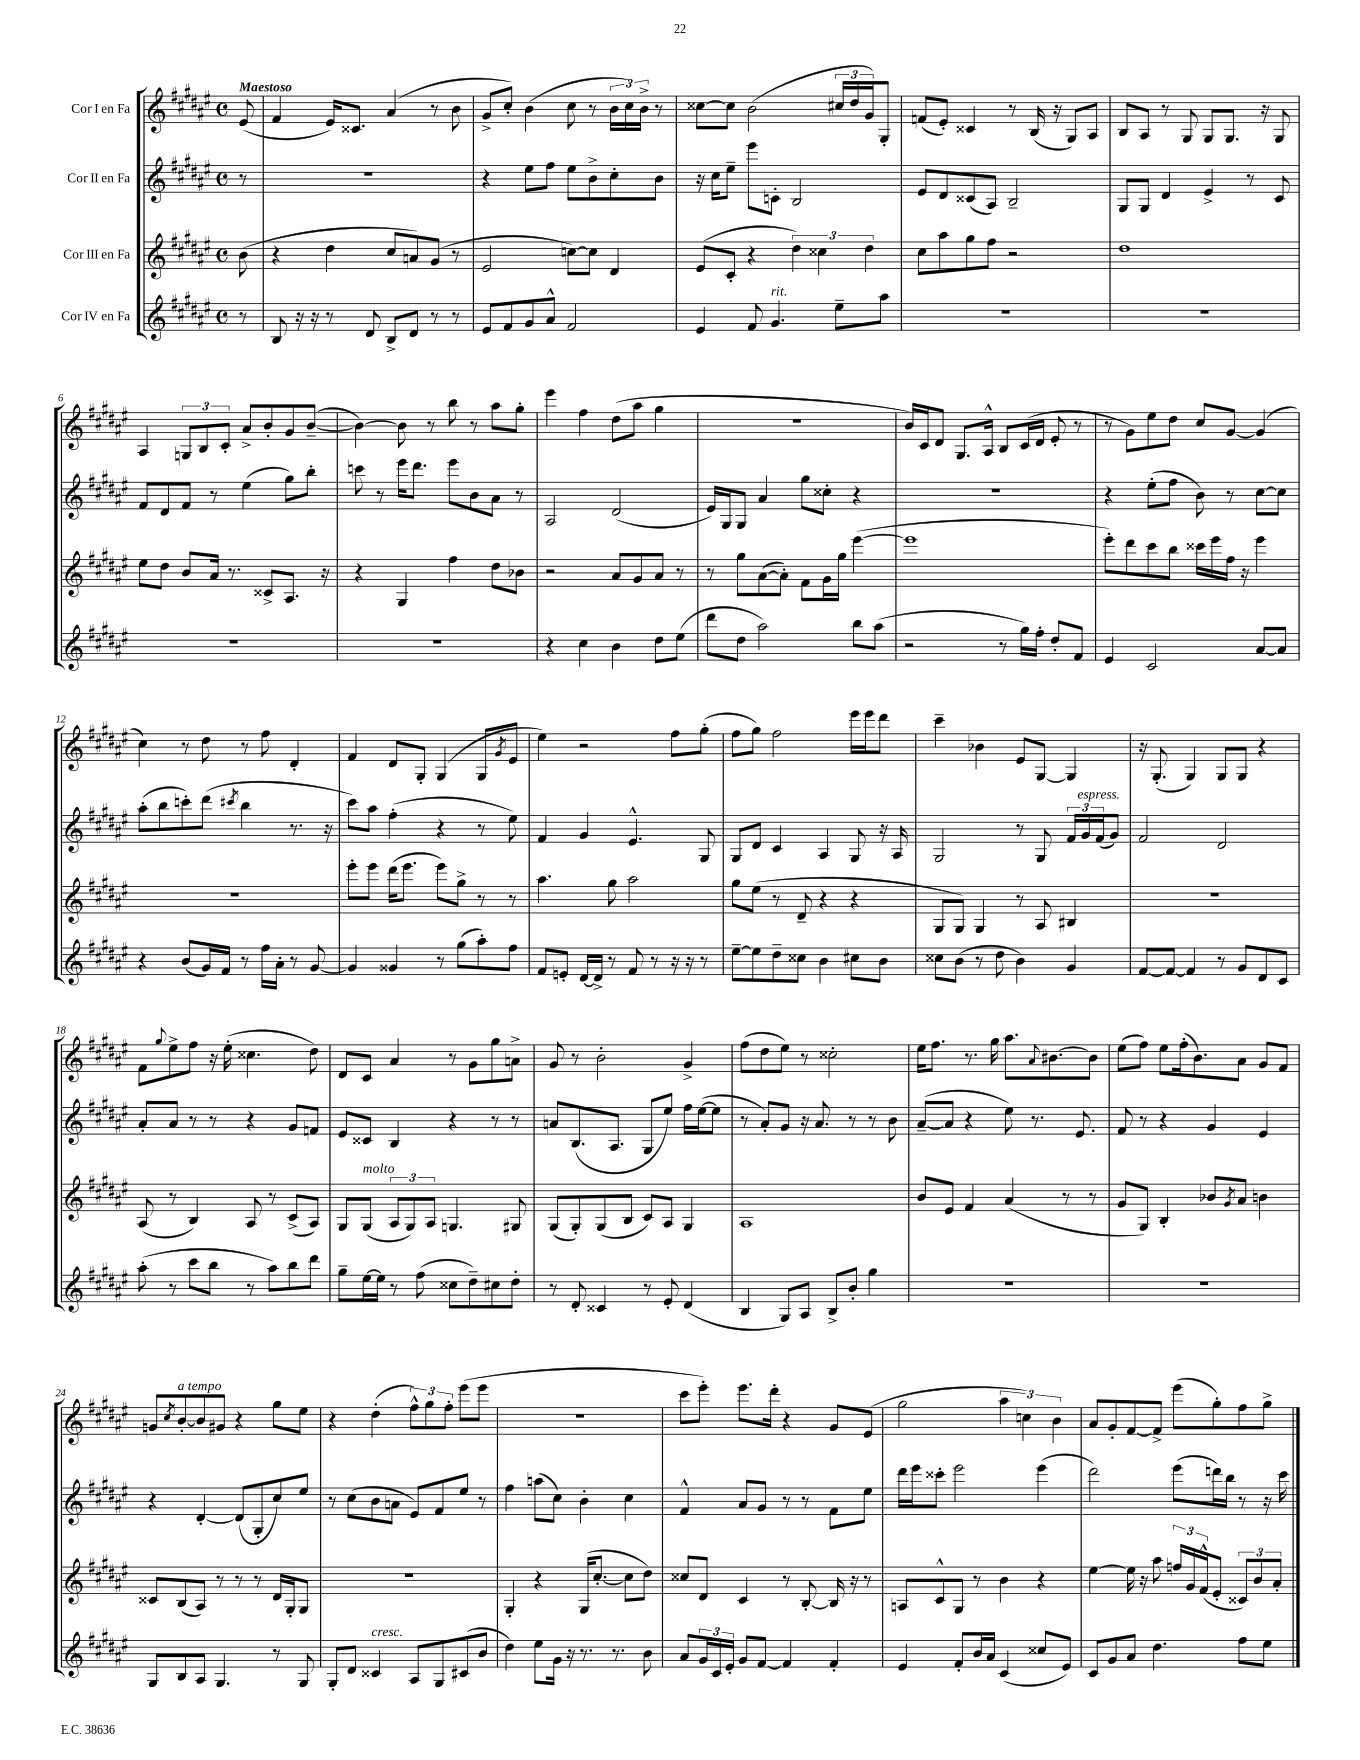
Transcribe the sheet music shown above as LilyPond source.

<<
\new StaffGroup <<
\new Staff = "s0" \with { instrumentName = "Cor I en Fa" } {
    \clef treble \key fis \major \defaultTimeSignature \time 4/4 \partial 8 \tempo "Maestoso"
    eis'8( |
    fis'4 eis'16) cisis'8. ais'4( r8 b'8 |
    gis'8-> cis''8-.) b'4( cis''8 r8 \tuplet 3/2 { b'16 cis''16) b'16-> } r8 |
    cisis''8~ cisis''8 b'2( \tuplet 3/2 { cis''16 dis''16 gis'16) } gis8-. |
    f'8( eis'8-.) cisis'4 r8 b16( r16 gis8) ais8 |
    b8 ais8 r8 gis8 gis8 gis8. r16 gis8 |
    ais4 \tuplet 3/2 { g8 b8 cis'8-. } ais'8-> b'8-. gis'8 b'8~--( |
    b'4~) b'8 r8 b''8 r8 ais''8 gis''8-. |
    eis'''4 fis''4 dis''8( ais''8 gis''4 |
    R1 |
    b'16) cis'16 dis'8 gis8. ais16-^ b8 cis'16( dis'16 eis'8-. r8 |
    r8 gis'8) eis''8 dis''8 cis''8 gis'8~ gis'4( |
    cis''4) r8 dis''8 r8 fis''8 dis'4-. |
    fis'4 dis'8 gis8-. gis4( gis8 \acciaccatura { gis'8 } eis'8 |
    eis''4) r2 fis''8 gis''8-.( |
    fis''8 gis''8) fis''2 eis'''16 eis'''16 dis'''8 |
    cis'''4-- bes'4 eis'8 gis8~ gis4 |
    r16 gis8.-.( gis4) gis8 gis8 r4 |
    fis'8 \appoggiatura { gis''8 } eis''8-> fis''8 r16 eis''16-.( cisis''4. dis''8) |
    dis'8 cis'8 ais'4 r8 gis'8 gis''8 a'8-> |
    gis'8 r8 b'2-. gis'4-> |
    fis''8( dis''8 eis''8) r8 cisis''2-. |
    eis''16 fis''8. r8. gis''16 ais''8. \appoggiatura { ais'8 } bis'8.~ bis'8 |
    eis''8( fis''8) eis''8 fis''16-.( b'8.) ais'8 gis'8 fis'8 |
    g'8 \acciaccatura { cis''8 } b'8~-.^\markup { \italic "a tempo" } b'8 gis'8 r4 gis''8 eis''8 |
    r4 dis''4-.( \tuplet 3/2 { fis''8-^) gis''8 fis''8-. } eis'''8( eis'''8 |
    r1 |
    cis'''8 eis'''8-.) eis'''8. dis'''16-. r4 gis'8 eis'8( |
    gis''2 \tuplet 3/2 { ais''4 c''4) b'4 } |
    ais'8 gis'8-. fis'8~ fis'8-> eis'''8( gis''8-.) fis''8 gis''8-> \bar "|." |
}
\new Staff = "s1" \with { instrumentName = "Cor II en Fa" } {
    \clef treble \key fis \major \defaultTimeSignature \time 4/4 \partial 8
    r8 |
    R1 |
    r4 eis''8 fis''8 eis''8 b'8-> cis''8-. b'8 |
    r16 cis''16 eis''8-- eis'''8 c'8-. b2 |
    eis'8 dis'8 cisis'8( ais8) b2-- |
    gis8 gis8 dis'4 eis'4-> r8 cis'8 |
    fis'8 dis'8 fis'8 r8 eis''4( gis''8) b''8-. |
    c'''8 r8 eis'''16 dis'''8. eis'''8 b'8 ais'8 r8 |
    ais2 dis'2( |
    eis'16) gis16 gis8 ais'4 gis''8 cisis''8-. r4 |
    r1 |
    r4 eis''8-.( fis''8 b'8) r8 cis''8~ cis''8 |
    ais''8-.( b''8 c'''8-.) dis'''8( \acciaccatura { cis'''8 } b''4 r8. r16 |
    cis'''8) ais''8 fis''4-.( r4 r8 eis''8) |
    fis'4 gis'4 eis'4.-^ gis8 |
    gis8 dis'8 cis'4 ais4 gis8 r16 ais16 |
    gis2 r8 gis8 \tuplet 3/2 { fis'16 gis'16^\markup { \italic "espress." } fis'16( } gis'8) |
    fis'2 dis'2 |
    ais'8-. ais'8 r8 r8 r4 gis'8 f'8 |
    eis'8 cisis'8 b4 r4 r8 r8 |
    a'8 b8.( ais8. gis8 eis''8) fis''16 eis''16~( eis''8 |
    r8 ais'8-.) gis'8 r16 ais'8. r8 r8 b'8 |
    ais'8~--( ais'8 r4 eis''8) r8. eis'8. |
    fis'8 r8 r4 gis'4 eis'4 |
    r4 dis'4~-. dis'8( gis8-. cis''8) eis''8 |
    r8 cis''8( b'8 a'8 eis'8) fis'8 eis''8 r8 |
    fis''4 a''8( cis''8) b'4-. cis''4 |
    fis'4-^ ais'8 gis'8 r8 r8 fis'8 eis''8 |
    dis'''16 eis'''16 cisis'''8-. eis'''2 eis'''4( |
    dis'''2) eis'''8( d'''16) b''16 r8 r16 cis'''16 \bar "|." |
}
\new Staff = "s2" \with { instrumentName = "Cor III en Fa" } {
    \clef treble \key fis \major \defaultTimeSignature \time 4/4 \partial 8
    b'8( |
    r4 dis''4 cis''8 a'8) gis'8( r8 |
    eis'2 c''8~) c''8 dis'4 |
    eis'8( cis'8-. r4 \tuplet 3/2 { dis''4) cisis''4 dis''4 } |
    cis''8 ais''8 gis''8 fis''8 r2 |
    dis''1 |
    eis''8 dis''8 b'8 ais'16 r8. cisis'8-> ais8. r16 |
    r4 gis4 fis''4 dis''8 bes'8 |
    r2 ais'8 gis'8 ais'8 r8 |
    r8 gis''8 ais'8~( ais'8-.) fis'8 gis'16 gis''16 eis'''4~( |
    eis'''1 |
    eis'''8-.) dis'''8 cis'''8 b''8 cisis'''16 eis'''16 fis''16 r16 eis'''4 |
    R1 |
    eis'''8-. eis'''8 dis'''16( eis'''8. eis'''8) gis''8-> r8 r8 |
    ais''4. gis''8 ais''2 |
    gis''8 eis''8( r8 dis'8-- r4 r4 |
    gis8 gis8) gis4 r8 ais8 bis4 |
    R1 |
    ais8( r8 b4) ais8 r8 cis'8->( ais8) |
    gis8 gis8^\markup { \italic "molto" }( \tuplet 3/2 { ais8 gis8) ais8 } g4. gis8 |
    gis8( gis8-.) gis8( b8 cis'8) ais8 gis4 |
    ais1 |
    b'8 eis'8 fis'4 ais'4( r8 r8 |
    gis'8 gis8) b4-. bes'8 \acciaccatura { gis'8 } ais'8 b'4 |
    cisis'8 b8( ais8) r8 r8 r8 dis'16 gis16-. gis8 |
    R1 |
    gis4-. r4 gis16( cis''8.~-. cis''8 dis''8) |
    cisis''8 dis'8 cis'4 r8 b8~-. b16 r16 r8 |
    a8 cis'8-^ gis8 r8 b'4 r4 |
    eis''4~ eis''16 r16 ais''8 \tuplet 3/2 { f''16 gis'16 fis'16-^( } eis'8-. \tuplet 3/2 { cisis'8) b'8 ais'8-. } \bar "|." |
}
\new Staff = "s3" \with { instrumentName = "Cor IV en Fa" } {
    \clef treble \key fis \major \defaultTimeSignature \time 4/4 \partial 8
    r8 |
    b8 r16 r16 r8 dis'8 b8-> dis'8 r8 r8 |
    eis'8 fis'8 gis'8 ais'8-^ fis'2 |
    eis'4 fis'8 gis'4.^\markup { \italic "rit." } eis''8-- ais''8 |
    R1 |
    R1 |
    R1 |
    R1 |
    r4 cis''4 b'4 dis''8 eis''8( |
    dis'''8 dis''8 ais''2) b''8 ais''8( |
    r2 r8 gis''16) fis''16-. dis''8-. fis'8 |
    eis'4 cis'2 ais'8~ ais'8 |
    r4 b'8( gis'16) fis'16 r8 fis''16 ais'16-. r8 gis'8~ |
    gis'4 gisis'4 r8 gis''8( ais''8-.) fis''8 |
    fis'8 e'8-. dis'16~ dis'16-> r8 fis'8 r8 r16 r16 r8 |
    eis''8~-- eis''8 dis''8-- cisis''8 b'4 cis''8 b'8 |
    cisis''8 b'8( r8 dis''8 b'4) gis'4 |
    fis'8~ fis'8~ fis'4 r8 gis'8 dis'8 cis'8 |
    ais''8-.( r8 cis'''8 b''8 r8 ais''8) b''8 dis'''8 |
    gis''8-- eis''16~ eis''16 r8 fis''8( cisis''8 dis''8--) cis''8 dis''8-. |
    r8 dis'8-. cisis'4 r8 eis'8-. dis'4( |
    b4 gis8) ais8 b8-> b'8-. gis''4 |
    R1 |
    R1 |
    gis8 b8 ais8 gis4. r8 gis8 |
    gis8-. dis'8 cisis'4^\markup { \italic "cresc." } ais8 gis8 cis'8( b'8 |
    dis''4) eis''8 gis'16 r16 r8. r8. b'8 |
    ais'8 \tuplet 3/2 { gis'16 cis'16 eis'16-. } gis'8 fis'8~ fis'4 fis'4-. |
    eis'4 fis'8-. b'16 ais'16 cis'4( cisis''8 eis'8) |
    cis'8 gis'8 ais'8 dis''4. fis''8 eis''8 \bar "|." |
}
>>
>>
